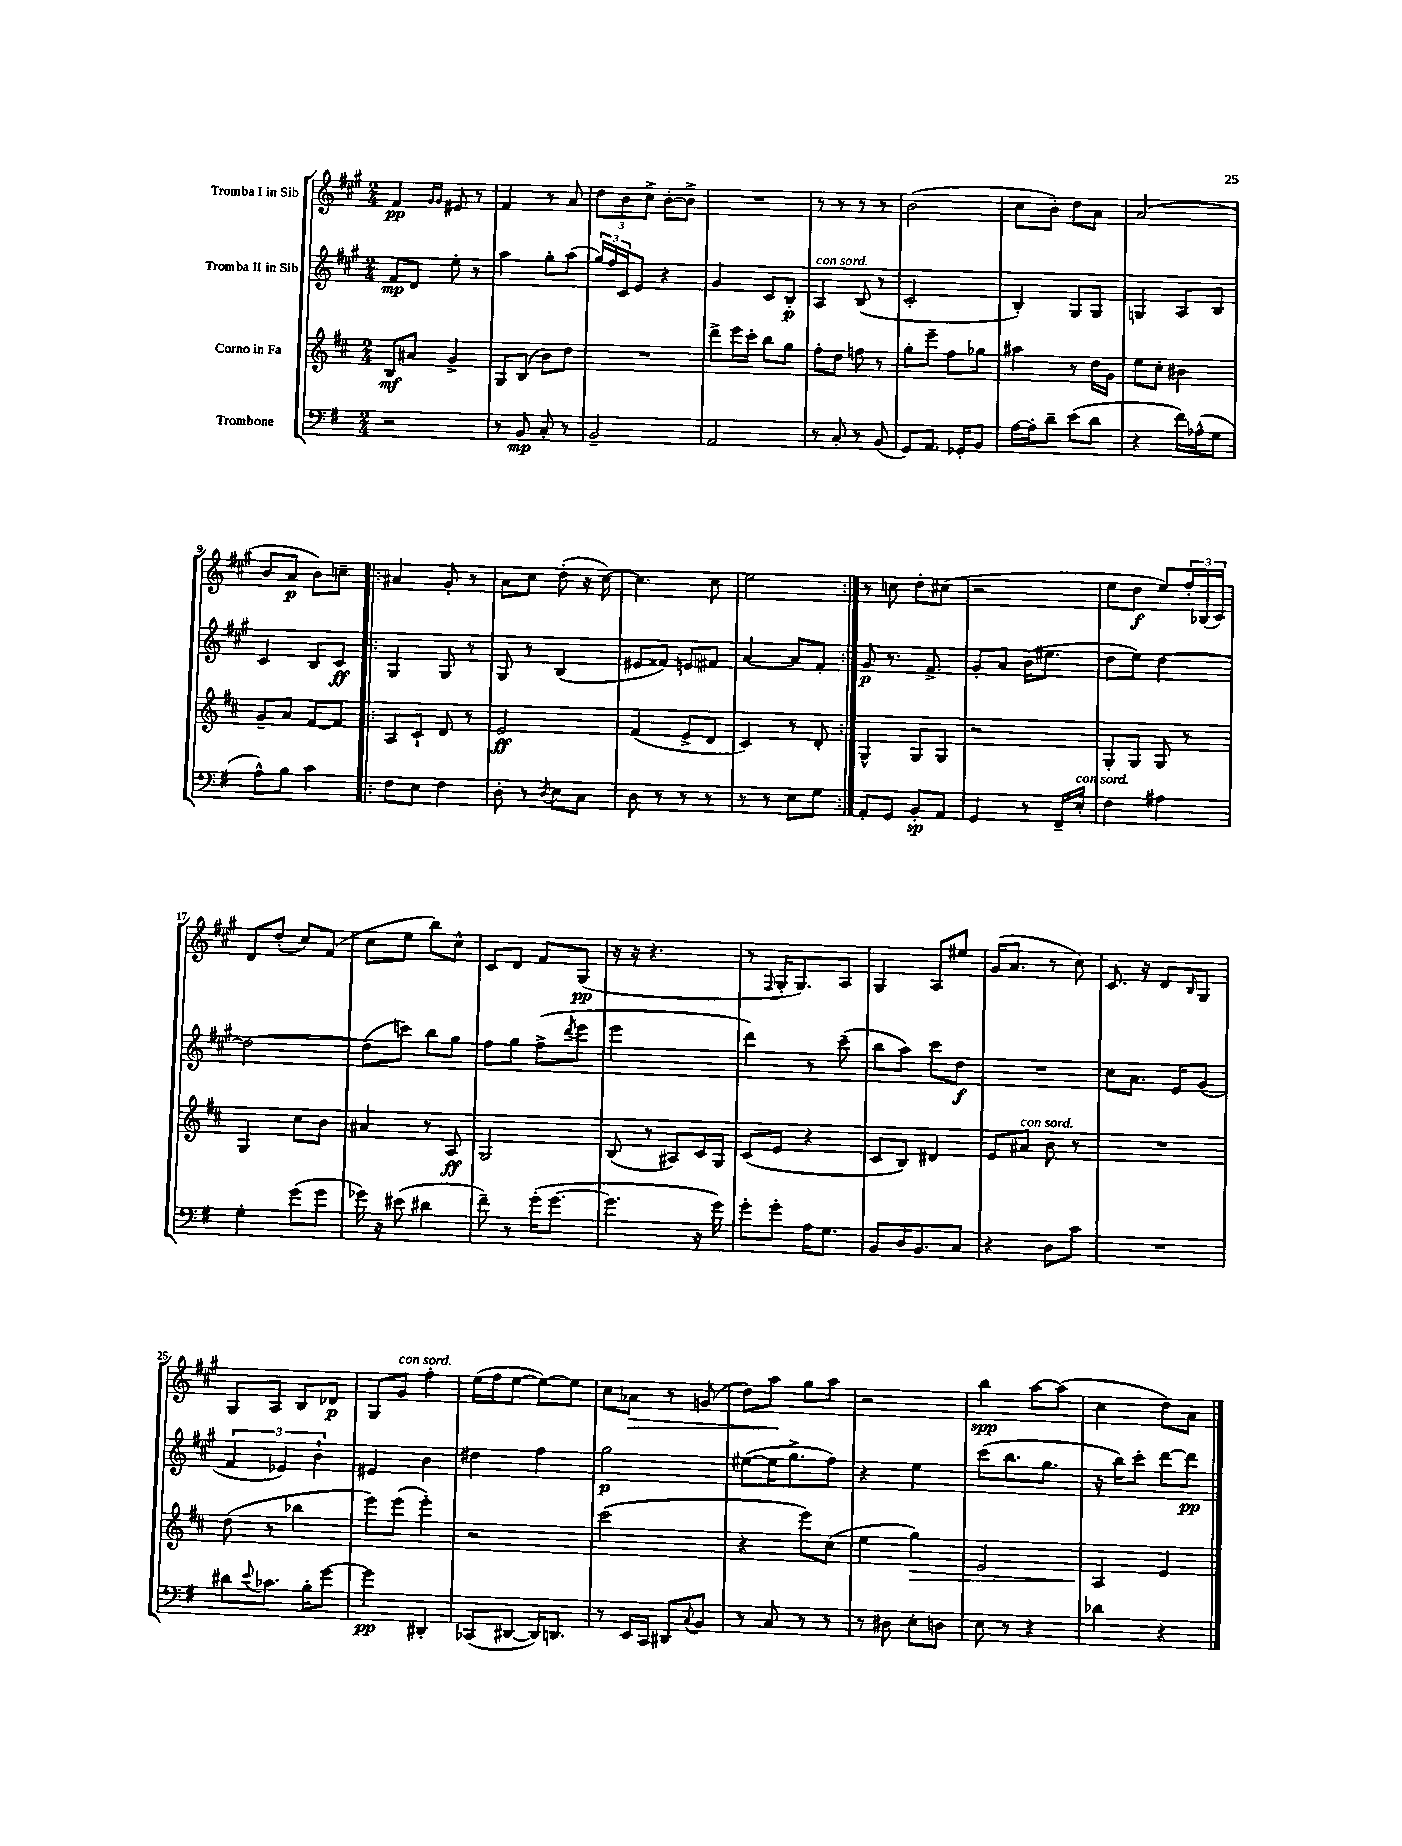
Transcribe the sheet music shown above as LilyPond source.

<<
\new StaffGroup <<
\new Staff = "s0" \with { instrumentName = "Tromba I in Sib" } {
    \clef treble \key a \major \numericTimeSignature \time 2/4
    fis'4\pp \grace { gis'16 gis'16 } eis'8 r8 |
    fis'4 r8 a'8 |
    \tuplet 3/2 { d''8 b'8 cis''8-> } b'8~-. b'8-> |
    R2 |
    r8 r8 r8 r8 |
    b'2( |
    cis''8 b'8-.) d''8 a'8 |
    a'2( |
    b'8 a'8\p b'8) c''8-- |
    \repeat volta 2 { ais'4 gis'8-. r8 |
    a'8 cis''8 d''8-.( r16 cis''16~) |
    cis''4. cis''8 |
    e''2 | }
    r8 c''8 d''8-. cis''8( |
    r2 |
    e''8 d''8\f e''8) \tuplet 3/2 { fis''16-. bes16( cis'16) } |
    d'8 d''8-.( cis''8) fis'8( |
    cis''8 e''8 b''8) cis''8-^ |
    cis'8 d'8 fis'8 gis8\pp( |
    r16 r16 r4. |
    r8 \appoggiatura { fis8 } gis16-. gis8.) a8 |
    gis4 a8 eis''8 |
    gis'16( a'8. r8 cis''8) |
    cis'8. r16 d'8 \grace { b16 } gis8 |
    gis8 a8 b8 des'8\p |
    gis8 gis'8^\markup { \italic "con sord." } fis''4-. |
    e''16( fis''16 e''8~ e''8~) e''8 |
    cis''8 aes'8\> r8 g'8( |
    d''8) a''8\! gis''8 a''8 |
    r2 |
    b''4\spp a''8~ a''8( |
    cis''4 d''8) a'8 \bar "|." |
}
\new Staff = "s1" \with { instrumentName = "Tromba II in Sib" } {
    \clef treble \key a \major \numericTimeSignature \time 2/4
    fis'8\mp d'8 e''8-. r8 |
    a''4 gis''8-. a''8( |
    \tuplet 3/2 { gis''16) fis''16 cis'16 } e'8 r4 |
    gis'4 cis'8 b8-.\p |
    a4^\markup { \italic "con sord." } b8( r8 |
    cis'2-. |
    b4-.) gis8 gis8 |
    g4 a8 b8 |
    cis'4 b8 cis'8\ff |
    \repeat volta 2 { gis4 gis8 r8 |
    gis8 r8 b4( |
    eis'8 fisis'8) e'8 fis'8 |
    a'4~ a'8 fis'8-. | }
    gis'8\p r8. fis'8.-> |
    gis'8-. a'8 b'16( eis''8. |
    d''8 e''8) d''4~ |
    d''2~ |
    d''8( c'''8) b''8 gis''8 |
    fis''8 gis''8 fis''8->( \acciaccatura { d'''8 } e'''8 |
    e'''2 |
    d'''4) r8 cis'''8--( |
    b''8 a''8) cis'''8 d''8\f |
    R2 |
    cis''8 a'8. e'16 gis'8( |
    \tuplet 3/2 { fis'4 ees'4) b'4-! } |
    eis'4 b'4 |
    dis''4 fis''4 |
    gis''2\p |
    eis''8~( eis''16 gis''8.-> fis''8) |
    r4 e''4 |
    cis'''8( b''8. gis''8. |
    r16 b''16) cis'''8-. d'''8~ d'''8\pp \bar "|." |
}
\new Staff = "s2" \with { instrumentName = "Corno in Fa" } {
    \clef treble \key d \major \numericTimeSignature \time 2/4
    b8\mf ais'8 g'4-> |
    g8 b8( b'8) d''8 |
    R2 |
    d'''8-> e'''16 cis'''16-. b''8 g''8 |
    fis''8-. d''8 f''8 r8 |
    g''8-. e'''8-- fis''8 ges''8 |
    ais''4 r8 d''16 g'16 |
    e''8 cis''8-. bis'4 |
    g'8-- a'8 fis'8~ fis'8 |
    \repeat volta 2 { a8 cis'8-! d'8 r8 |
    e'2\ff |
    fis'4( e'8-> d'8 |
    cis'4) r8 d'8-. | }
    g4-^ g8 g8 |
    r2 |
    g8-. g8 g8 r8 |
    g4 cis''8 b'8 |
    ais'4 r8 a8\ff |
    g2 |
    b8( r8 ais8) cis'16 g16 |
    cis'8( e'8 r4 |
    cis'8 b8) dis'4 |
    e'8 ais'8^\markup { \italic "con sord." } b'8 r8 |
    R2 |
    d''8( r8 bes''4 |
    e'''8) e'''8( e'''4-.) |
    r2 |
    cis'''2( |
    r4 e'''8) cis''8( |
    e''4 g''4\>) |
    e'2 |
    a4\! e'4 \bar "|." |
}
\new Staff = "s3" \with { instrumentName = "Trombone" } {
    \clef bass \key g \major \numericTimeSignature \time 2/4
    r2 |
    r8 b,8\mp c8-. r8 |
    b,2-- |
    a,2 |
    r8 c8-. r8 b,8( |
    g,8) a,8. ges,16-. b,8 |
    a16~ a16-. d'8-- e'8( d'8 |
    r4 fis'16) aes16-^( g8 |
    a8-^) b8 c'4 |
    \repeat volta 2 { fis8 e8 fis4 |
    d8-. r8 \acciaccatura { d8 } e8 c8 |
    d8 r8 r8 r8 |
    r8 r8 e8 g8 | }
    a,8-. g,8 b,8-.\sp a,8 |
    g,4 r8 fis,16-- e16-.^\markup { \italic "con sord." } |
    fis4 ais4 |
    g4-. g'8( g'8 |
    ges'16) r16 eis'8( dis'4 |
    fis'8--) r8 g'16-.( g'8.~ |
    g'4. r16 g'16) |
    g'8-. g'8-. a16 g8. |
    b,8 d16 b,8. c8 |
    r4 d8 c'8 |
    R2 |
    dis'8 \appoggiatura { e'8 } ces'8. b16-. g'8~ |
    g'4\pp dis,4-. |
    ces,8( dis,8~ dis,16) d,8. |
    r8 e,16 c,16 dis,8 \appoggiatura { c8 } b,8 |
    r8 c8 r8 r8 |
    r8 dis8 e8-. d8 |
    e8 r8 r4 |
    des'4 r4 \bar "|." |
}
>>
>>
